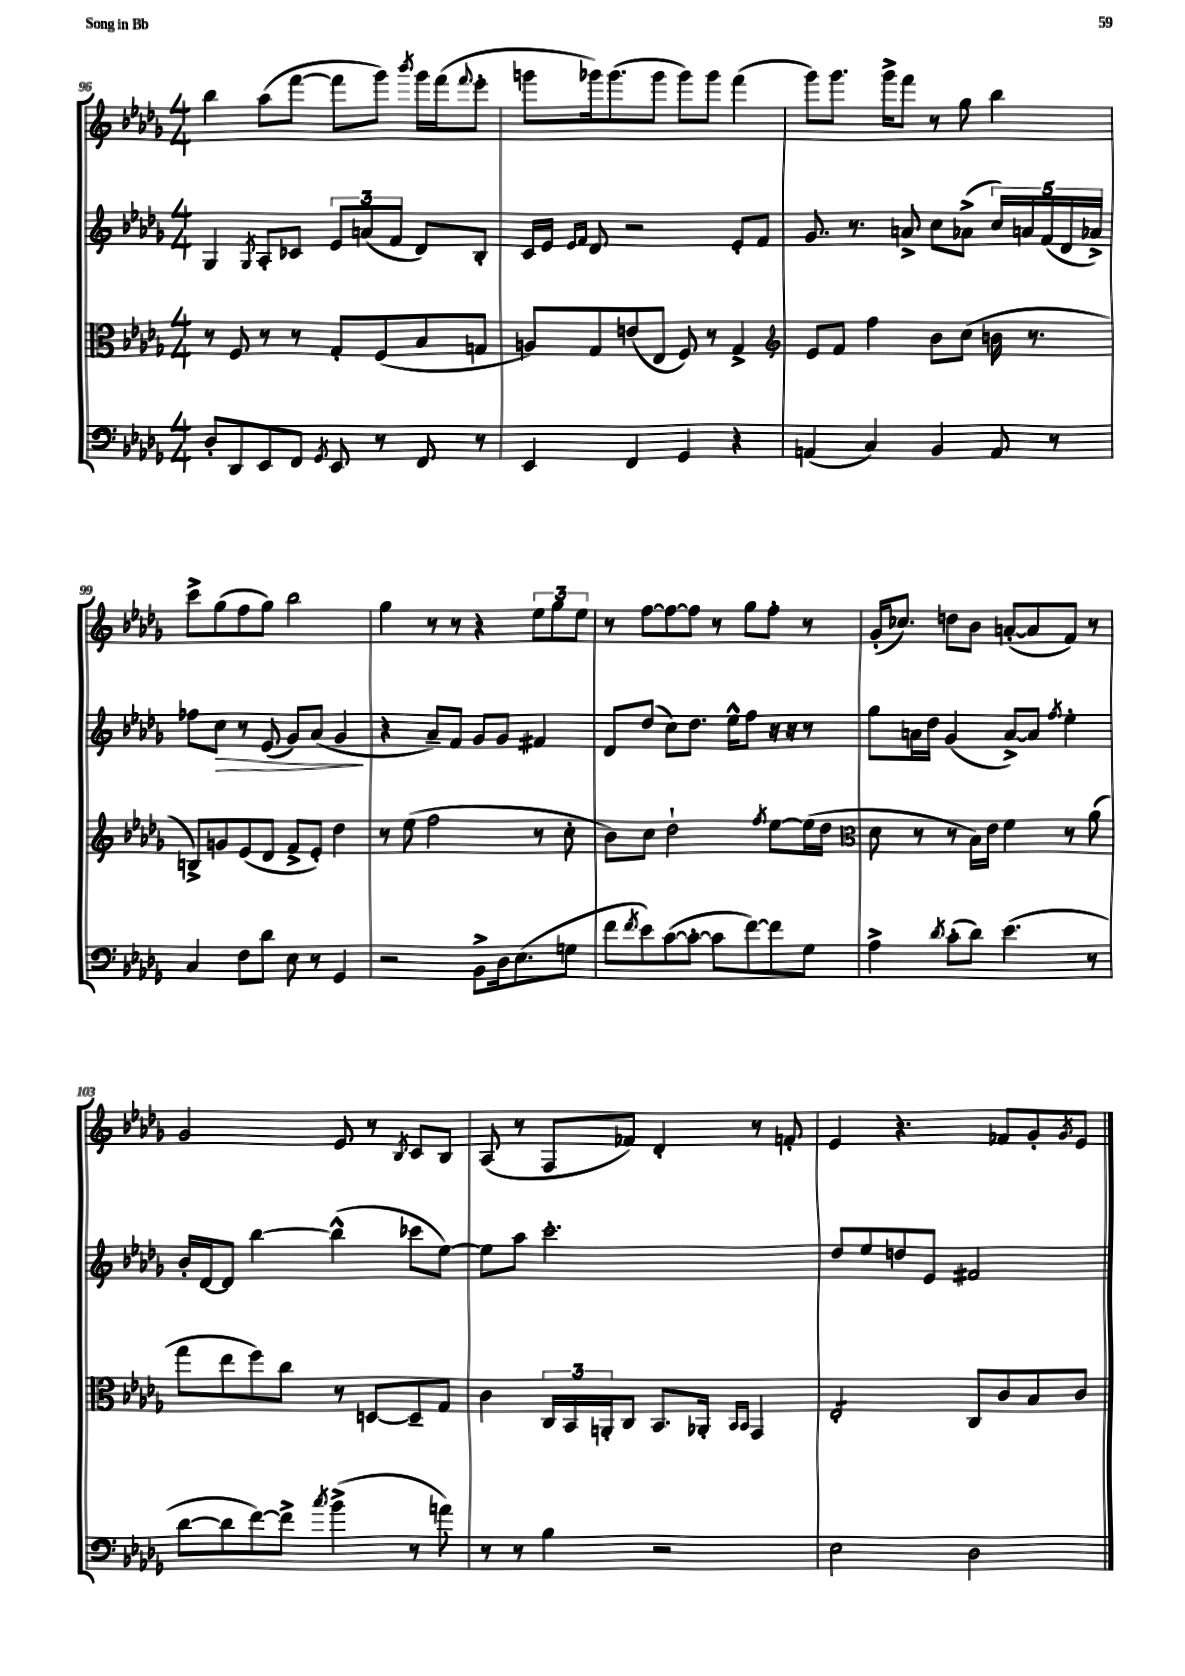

**kern	**kern	**kern	**kern
*staff4	*staff3	*staff2	*staff1
*clefF4	*clefC3	*clefG2	*clefG2
*k[b-e-a-d-g-]	*k[b-e-a-d-g-]	*k[b-e-a-d-g-]	*k[b-e-a-d-g-]
*M4/4	*M4/4	*M4/4	*M4/4
8D-'	8r	4G-	4bb-
8DD-	8F	.	.
.	.	8qG-	.
8EE-	8r	8A-'	(8aa-
8FF	8r	8c-	[8fff
8qGG-	.	.	.
8EE-	8G-'	12e-	8fff]
.	.	(12a	.
8r	(8F	.	8ggg-)
.	.	12f	.
.	.	.	8qbbb-
8FF	8B-	8d-)	16ggg-
.	.	.	(16fff
.	.	.	8qqfff
8r	8G	8B-'	8eee-'
=	=	=	=
4EE-	8A)	16c	8ggg
.	.	16e-	.
.	.	16qqe-	.
.	.	16qqf	.
.	8G-	8d-	16ggg-)
.	.	.	(8.ggg-
4FF	(8e	2r	.
.	8E-	.	8ggg-
4GG-	8F)	.	8ggg-)
.	8r	.	8ggg-
4r	4G-^	8e-'	(4fff
.	.	8f	.
=	=	=	=
*	*clefG2	*	*
(4AA	8e-	8.g-	8ggg-)
.	8f	.	8.ggg-
.	.	8.r	.
4C)	4ff	.	.
.	.	.	16ggg-^
.	.	8a^	8fff
4BB-	8b-	8cc	8r
.	(8cc	(8a-^	8gg-
8AA	16b	20cc)	4bb-
.	.	20a	.
.	8.r	.	.
.	.	(20f	.
8r	.	.	.
.	.	20d-	.
.	.	20a-^)	.
=	=	=	=
4C	8B^)	8ff-	8ccc^
.	8g	8cc	(8gg-
8F	(8e-	8r	8ff
8d-	8d-	(8e-	8gg-)
8E-	8f^	8g-)	2bb-
8r	8e-')	(8a-	.
4GG-	4dd-	4g-	.
=	=	=	=
2r	8r	4r	4gg-
.	(8ee-	.	.
.	2ff	8a-~)	8r
.	.	8f	8r
8BB-^	.	8g-	4r
16D-	.	8g-	.
(8.E-	.	.	.
.	8r	4f#	12ee-
.	.	.	12gg-
8G	8cc'	.	.
.	.	.	12ee-
=	=	=	=
8f	8b-)	8d-	8r
8qf	.	.	.
8e-)	8cc	(8dd-	[8ff
([8c	2dd-`	8cc)	8ff_
8c'_	.	8.dd-	8ff]
8c]	.	.	8r
.	.	16ee-^^	.
[8f)	.	8ff	8gg-
.	8qff	.	.
8f]	[8ee-	16r	8ff'
.	.	16r	.
8G-	(16ee-]	8r	8r
.	16dd-	.	.
=	=	=	=
*	*clefC3	*	*
4A-^	8d-	8gg-	(16g-'
.	.	.	8.cc-)
.	8r	16a	.
.	.	16dd-	.
8qd-	.	.	.
(8c'	8r	(4g-	8dd
8d-)	16B-)	.	8b-
.	16e-	.	.
(4.e-	4f	[8a^)	([8a'
.	.	8a]	8a]
.	.	8qff	.
.	8r	4ee-'	8f)
8r	(8a-	.	8r
=	=	=	=
[8d-	8gg-	16b-'	2g-
.	.	[16d-	.
8d-]	8ee-	8d-]	.
[8f)	8ff)	[4bb-	.
8f^]	8cc	.	.
8qcc	.	.	.
(4b-^	8r	(4bb-^^]	8e-
.	[8D	.	8r
.	.	.	8qB-
8r	8D~]	8ccc-	8c
8a)	8G-	[8ee-)	8B-
=	=	=	=
8r	4c	8ee-]	(8A-
8r	.	8aa-	8r
4B-	24C	2.ccc'	8F
.	24BB-	.	.
.	24AA'	.	.
.	8C	.	8f-)
2r	8.BB-	.	4d-'
.	16AA-'	.	.
.	16qqBB-	.	.
.	16qqBB-	.	.
.	4GG-	.	8r
.	.	.	8f'
=	=	=	=
2E-	2E-'	8dd-	4e-
.	.	8ee-	.
.	.	8dd	4.r
.	.	8e-	.
2D-	8C	2f#	.
.	8c	.	8f-
.	8B-	.	8g-'
.	.	.	8qg-
.	8c	.	8e-
==	==	==	==
*-	*-	*-	*-
